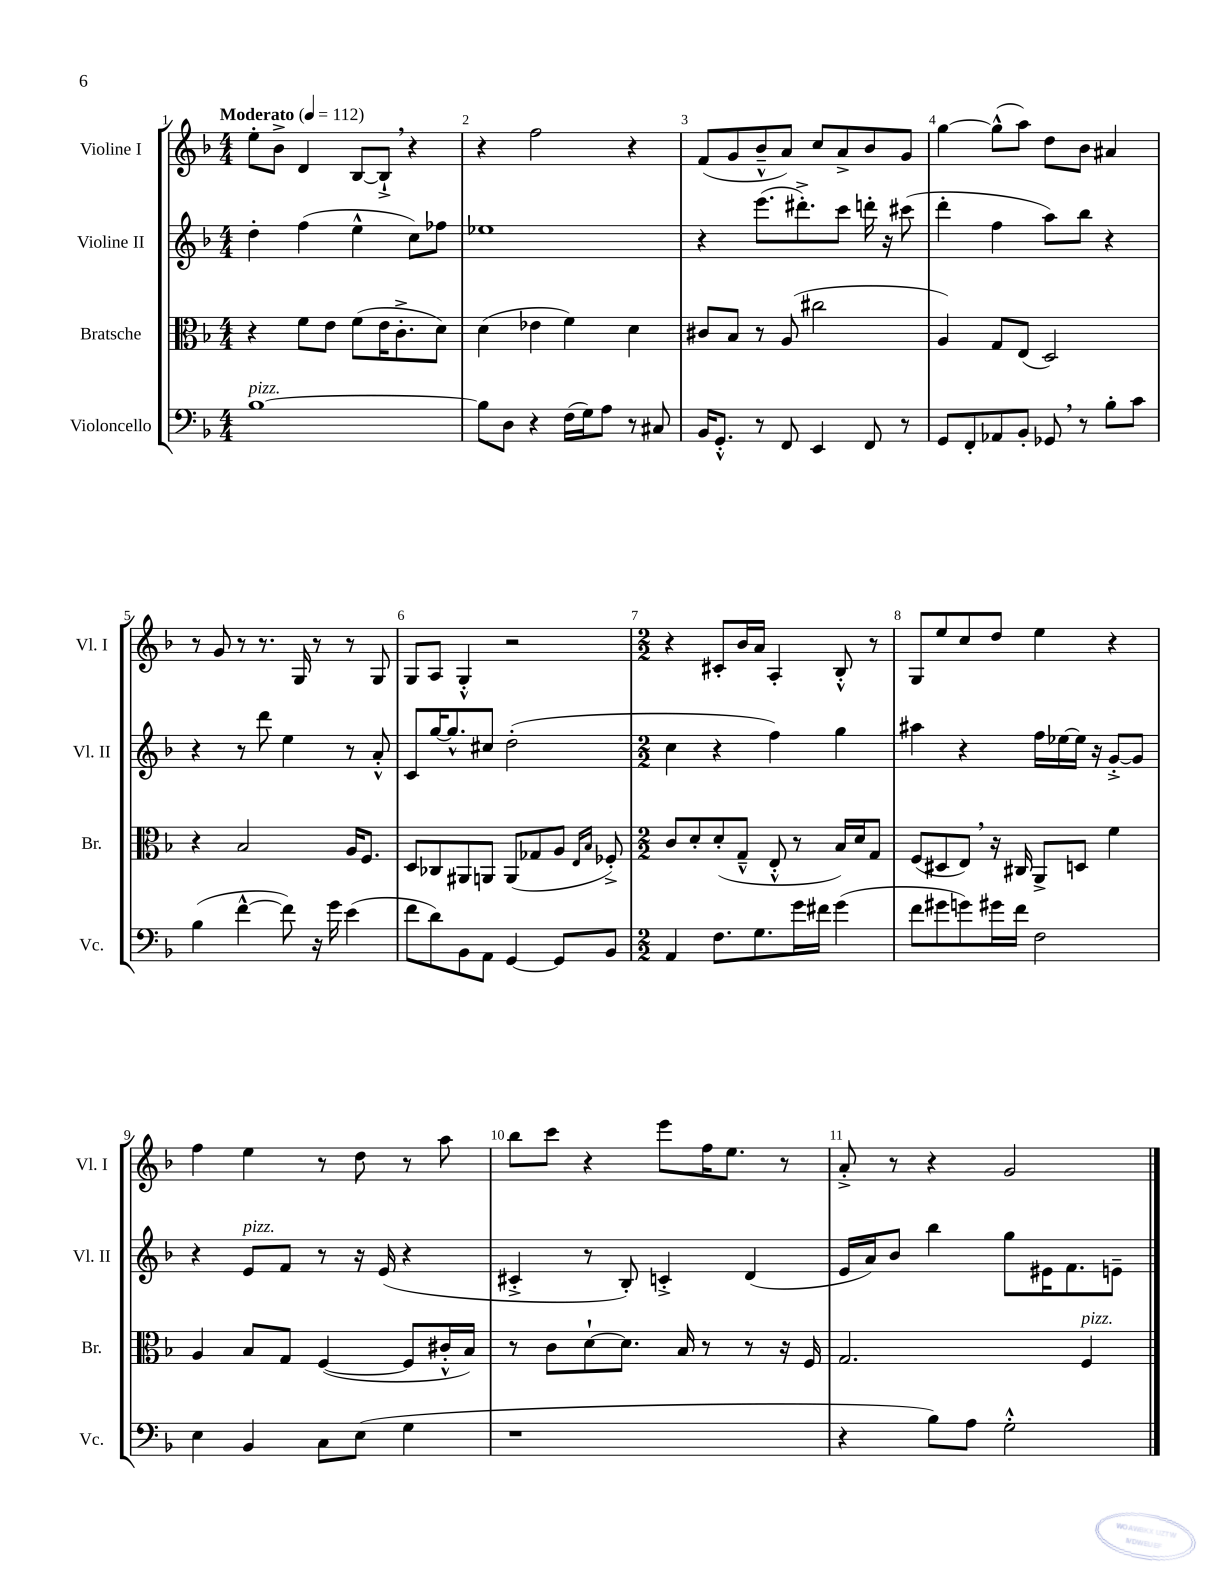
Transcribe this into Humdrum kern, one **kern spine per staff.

**kern	**kern	**kern	**kern
*part4	*part3	*part2	*part1
*staff4	*staff3	*staff2	*staff1
*I"Violoncello	*I"Bratsche	*I"Violine II	*I"Violine I
*I'Vc.	*I'Br.	*I'Vl. II	*I'Vl. I
*clefF4	*clefC3	*clefG2	*clefG2
*k[b-]	*k[b-]	*k[b-]	*k[b-]
*M4/4	*M4/4	*M4/4	*M4/4
*MM112	*MM112	*MM112	*MM112
=1	=1	=1	=1
!	!	!	!LO:TX:a:B:t=Moderato
!LO:TX:a:i:t=pizz.	!	!	!
[1B-	4r	4dd'\	8ee'\L
.	.	.	8b-^\J
.	8f\L	(4ff\	4d/
.	8e\J	.	.
.	(8f\L	4ee^^\	[8B-/L
.	16e\K	.	8B-`^,/J]
.	8.c'^\	.	.
.	.	8cc\L)	4r
.	8d\J)	8ff-X\J	.
=2	=2	=2	=2
8B-\L]	(4d\	1ee-X	4r
8D\J	.	.	.
4r	4e-X\	.	2ff\
(16F\LL	4f\)	.	.
16G\J)	.	.	.
8A\J	.	.	.
8r	4d\	.	4r
8C#X/	.	.	.
=3	=3	=3	=3
16BB-/KL	8c#X/L	4r	(8f/L
8.GG'^^/J	.	.	.
.	8B-/J	.	8g/
8r	8r	(8.eee\L	8b-~^^/
8FF/	(8A/	.	8a/J)
.	.	8.ddd#X'^\)	.
4EE/	2cc#X\	.	8cc/L
.	.	8ccc\J	8a^/
8FF/	.	16dddn'\	8b-/
.	.	16r	.
8r	.	(8ccc#X\	8g/J
=4	=4	=4	=4
8GG/L	4A/)	4ddd'\	[4gg\
8FF'/	.	.	.
8AA-X/	8G/L	4ff\	(8gg^^\L]
8BB-'/J	(8E/J	.	8aa\J)
8GG-X,/	2D/)	8aa\L)	8dd\L
8r	.	8bb-\J	8b-\J
8B-'\L	.	4r	4a#X/
8c\J	.	.	.
!!LO:LB:g=z
=5	=5	=5	=5
(4B-\	4r	4r	8r
.	.	.	8g/
[4f^^\	2B-/	8r	8r
.	.	8ddd\	8.r
8f\])	.	4ee\	.
.	.	.	16G/
16r	.	.	8r
16g\	.	.	.
(4e\	16A/KL	8r	8r
.	8.F/J	.	.
.	.	8a'^^/	8G/
=6	=6	=6	=6
8f\L	8D/L	8c/L	8G/L
8d\)	8C-X/	[16gg/K	8A/J
.	.	8.gg^^/]	.
8BB-\	8AA#X/	.	4G'^^/
8AA\J	8AAn/J	8cc#X/J	.
[4GG/	(8AA/L	(2dd'\	2r
.	8G-X/	.	.
8GG/L]	8A/J	.	.
.	16qqE/LL	.	.
.	16qqB-/JJ	.	.
8BB-/J	8F-X'^/)	.	.
=7	=7	=7	=7
*M2/2	*M2/2	*M2/2	*M2/2
4AA/	8c/L	4cc\	4r
.	8d'/	.	.
8.F\L	(8d'/	4r	8c#X'/L
.	8G~^^/J	.	16b-/L
8.G\	.	.	16a/JJ
.	8E'^^/	4ff\)	4A'/
16g\L	8r	.	.
16f#X\JJ	.	.	.
(4g\	16B-/LL)	4gg\	8B-'^^/
.	16d/J	.	.
.	8G/J	.	8r
=8	=8	=8	=8
8f\L	(8F/L	4aa#X\	8G/L
8g#X\	8D#X/	.	8ee/
8gn\)	8E,/J)	4r	8cc/
16g#X\L	16r	.	8dd/J
16f\JJ	16C#X/	.	.
2F\	8AA^/L	16ff\LL	4ee\
.	.	[16ee-X\	.
.	8Dn/J	16ee-\JJ]	.
.	.	16r	.
.	4f\	[8g'^/L	4r
.	.	8g/J]	.
!!LO:LB:g=z
=9	=9	=9	=9
4E\	4A/	4r	4ff\
!	!	!LO:TX:a:i:t=pizz.	!
4BB-/	8B-/L	8e/L	4ee\
.	8G/J	8f/J	.
8C\L	([4F/	8r	8r
(8E\J	.	16r	8dd\
.	.	(16e/	.
4G\	8F/L]	4r	8r
.	16c#X'^^/L	.	8aa\
.	16B-/JJ)	.	.
=10	=10	=10	=10
1r	8r	4c#X'^/	8bb-\L
.	8c\L	.	8ccc\J
.	[8d`\	8r	4r
.	8.d\J]	8B-'/)	.
.	.	4cn'^/	8eee\L
.	16B-/	.	.
.	8r	.	16ff\K
.	.	.	8.ee\J
.	8r	(4d/	.
.	16r	.	8r
.	16F/	.	.
=11	=11	=11	=11
4r	2.G/	16e/LL	8a'^/
.	.	16a/J)	.
.	.	8b-/J	8r
8B-\L)	.	4bb-\	4r
8A\J	.	.	.
2G'^^\	.	8gg\L	2g/
.	.	16e#X\K	.
.	.	8.f\	.
!	!LO:TX:a:i:t=pizz.	!	!
.	4F/	.	.
.	.	8en~\J	.
==	==	==	==
*-	*-	*-	*-
